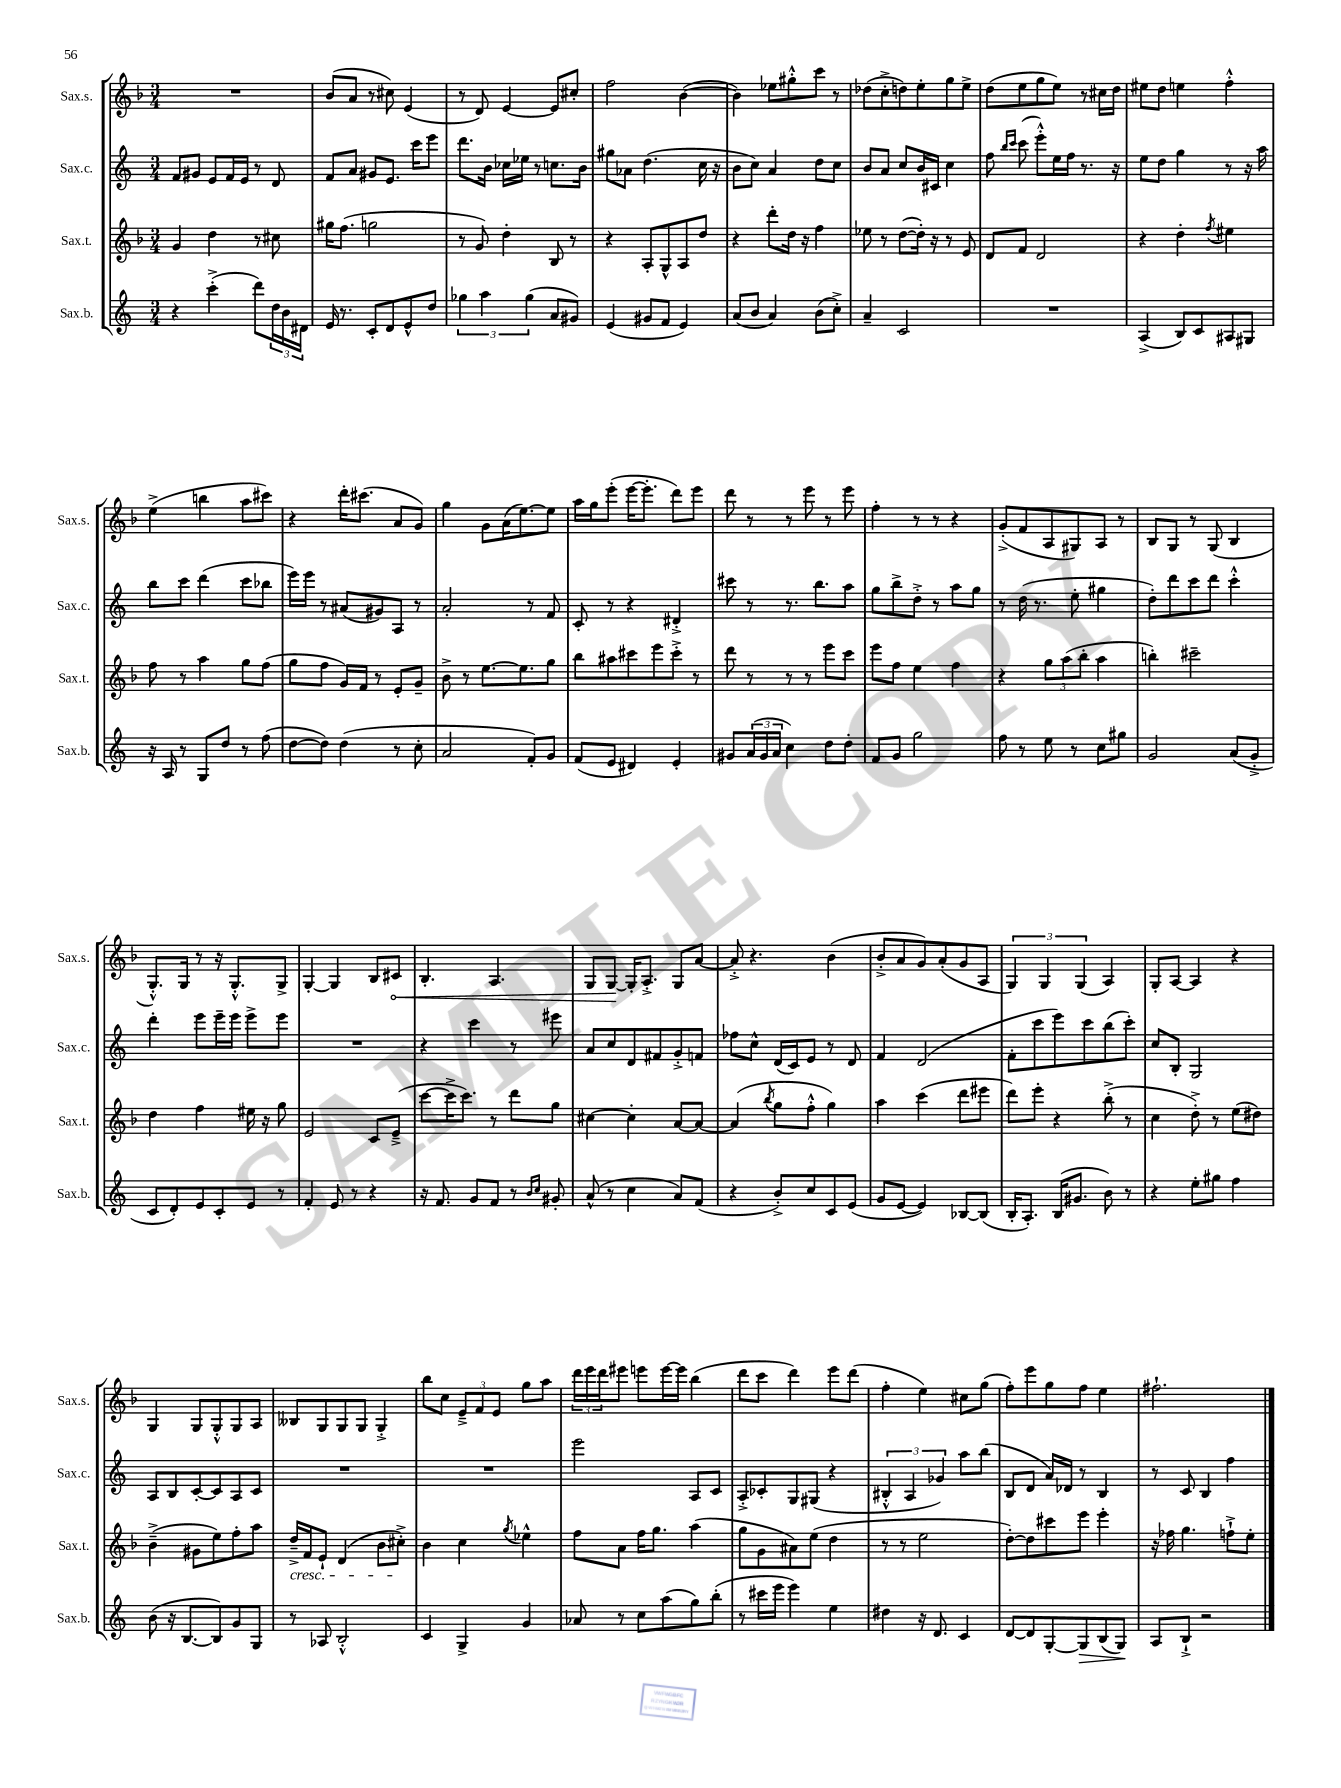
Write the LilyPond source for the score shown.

<<
\new StaffGroup <<
\new Staff = "s0" \with { instrumentName = "Sax.s." shortInstrumentName = "Sax.s." } {
    \clef treble \key f \major \numericTimeSignature \time 3/4
    R2. |
    bes'8( a'8 r8 cis''8) e'4( |
    r8 d'8) e'4~ e'8 cis''8-. |
    f''2 bes'4~( |
    bes'4) ees''8 gis''8-.-^ c'''8 r8 |
    des''8( c''8-.-> d''8) e''8-. g''8 e''8-> |
    d''8( e''8 g''8 e''8) r8 cis''16 d''16 |
    eis''8 d''8 e''4 f''4-.-^ |
    e''4->( b''4 a''8 cis'''8) |
    r4 d'''16-. cis'''8.( a'8 g'8) |
    g''4 g'8 a'16( e''8.~) e''8 |
    a''16 g''16 e'''8-.( e'''16~ e'''8.-. d'''8) e'''8 |
    d'''8 r8 r8 e'''8 r8 e'''8 |
    f''4-. r8 r8 r4 |
    g'8-.->( f'8 a8 gis8) a8 r8 |
    bes8 g8 r8 g8( bes4 |
    g8.-.-^) g16 r8 r16 g8.-.-^ g8-> |
    g4~-. g4 bes8 \once \override Hairpin.circled-tip = ##t cis'8\< |
    bes4.-. a4. |
    g8 g8~\! g16-. a8.-.-> g8 a'8~ |
    a'8-.-> r4. bes'4( |
    bes'8-.-> a'8 g'8) a'8-.( g'8 a8 |
    \tuplet 3/2 { g4) g4 g4( } a4) |
    g8-. a8~ a4 r4 |
    g4 g8 g8-.-^ g8 a8 |
    beses8 g8 g8 g8 g4-.-> |
    bes''8 c''8 \tuplet 3/2 { e'8---> f'8 e'8 } g''8 a''8 |
    \tuplet 3/2 { d'''16 e'''16 d'''16 } eis'''8 e'''8 e'''16~ e'''16 bes''4( |
    d'''8 c'''8 d'''4) e'''8 d'''8( |
    f''4-. e''4) cis''8 g''8( |
    f''8-.) e'''8 g''8 f''8 e''4 |
    fis''2.-! \bar "|." |
}
\new Staff = "s1" \with { instrumentName = "Sax.c." shortInstrumentName = "Sax.c." } {
    \clef treble \key c \major \numericTimeSignature \time 3/4
    f'8 gis'8 e'8 f'16 e'16 r8 d'8 |
    f'8 a'8 gis'8 e'8. c'''16 e'''8 |
    d'''8. b'16 ces''16 ees''16 r8 c''8. b'16 |
    gis''8 aes'8 d''4.( c''16 r16 |
    b'8 c''8) a'4 d''8 c''8 |
    b'8 a'8 c''8 b'16 cis'16 c''4 |
    f''8 \grace { b''16 c'''16 } c'''8( e'''8-.-^) e''16 f''16 r8. r16 |
    e''8 d''8 g''4 r8 r16 a''16 |
    b''8 c'''8 d'''4( c'''8 bes''8 |
    e'''16) e'''16 r8 ais'8( gis'8) a8 r8 |
    a'2-. r8 f'8 |
    c'8-. r8 r4 dis'4-.-> |
    cis'''8 r8 r8. b''8. a''8 |
    g''8 b''8-> d''8-.-> r8 a''8 g''8 |
    r8 d''16( r8. e''8-. gis''4 |
    d''8-.) d'''8 c'''8 d'''8 c'''4-.-^ |
    d'''4-. e'''8 e'''16-- e'''16 e'''8-> e'''8 |
    R2. |
    r4 c'''4 r8 eis'''8 |
    a'8 c''8 d'8 fis'8 g'8-.-> f'8 |
    fes''8 c''8-^ d'16( c'16) e'8 r8 d'8 |
    f'4 d'2( |
    f'8-. c'''8 e'''8) c'''8 b''8( c'''8-.) |
    c''8 b8-. g2 |
    a8 b8 c'8~-. c'8 a8 c'8 |
    R2. |
    R2. |
    e'''2 a8 c'8 |
    a8-.-> ces'8-. g8 gis8( r4 |
    \tuplet 3/2 { bis4-.-^ a4 ges'4) } a''8 b''8( |
    b8 d'8 a'16) des'16 r8 b4 |
    r8 c'8 b4 f''4 \bar "|." |
}
\new Staff = "s2" \with { instrumentName = "Sax.t." shortInstrumentName = "Sax.t." } {
    \clef treble \key f \major \numericTimeSignature \time 3/4
    g'4 d''4 r8 cis''8 |
    gis''16 f''8.( g''2 |
    r8 g'8) d''4-. bes8 r8 |
    r4 a8-. g8-^ a8 d''8 |
    r4 d'''8-. d''16 r16 f''4 |
    ees''8 r8 d''8~( d''16-.) r16 r8 e'8 |
    d'8 f'8 d'2 |
    r4 d''4-. \acciaccatura { f''8 } eis''4 |
    f''8 r8 a''4 g''8 f''8( |
    g''8 f''8 g'16) f'16 r8 e'8-. g'8-- |
    bes'8-> r8 e''8.~ e''8. g''8 |
    bes''8 ais''8 cis'''8 e'''8 cis'''8-.-> r8 |
    d'''8 r8 r8 r8 e'''8 c'''8 |
    e'''8 f''8 e''4 f''4 |
    r4 \tuplet 3/2 { g''8 a''8( bes''8-. } a''4 |
    b''4-.) cis'''2-- |
    d''4 f''4 eis''16 r16 g''8 |
    e'2 c'8 e'8--->( |
    c'''8~ c'''16-> c'''8.) r8 d'''8 g''8 |
    cis''4~ cis''4-. a'8~ a'8~ |
    a'4( \acciaccatura { bes''8 } g''8 f''8-.-^ g''4) |
    a''4 c'''4( d'''8 eis'''8 |
    d'''8) e'''8-. r4 bes''8-.->( r8 |
    c''4 d''8-.->) r8 e''8( dis''8) |
    bes'4--->( gis'8 e''8) f''8-. a''8 |
    d''16--->\cresc f'16 e'8-! d'4( bes'8 cis''8-.->\!) |
    bes'4 c''4 \acciaccatura { g''8 } ees''4-^ |
    f''8 a'8 f''16 g''8. a''4( |
    g''8 g'8 ais'8) e''8( d''4 |
    r8 r8 e''2 |
    d''8~-.) d''8 cis'''8 e'''8 e'''4-. |
    r16 fes''16 g''4. f''8-!-> e''8-. \bar "|." |
}
\new Staff = "s3" \with { instrumentName = "Sax.b." shortInstrumentName = "Sax.b." } {
    \clef treble \key c \major \numericTimeSignature \time 3/4
    r4 c'''4-.->( d'''8) \tuplet 3/2 { d''16 b'16 dis'16 } |
    e'16 r8. c'8-. d'8 e'8-^ d''8 |
    \tuplet 3/2 { ges''4 a''4 ges''4( } a'8 gis'8) |
    e'4( gis'8 f'8 e'4) |
    a'8( b'8 a'4) b'8( c''8-.->) |
    a'4-- c'2 |
    R2. |
    a4->( b8) c'8 ais8 gis8 |
    r16 a16 r8 g8 d''8 r8 f''8( |
    d''8~ d''8) d''4( r8 c''8-. |
    a'2 f'8-.) g'8 |
    f'8( e'8 dis'4) e'4-. |
    gis'8 \tuplet 3/2 { a'16( gis'16 a'16 } c''4) d''8 d''8-. |
    f'8 g'8 g''2 |
    f''8 r8 e''8 r8 c''8 gis''8 |
    g'2 a'8( g'8-.-> |
    c'8 d'8-.) e'8 c'8-. e'8 r8 |
    f'4-. e'8 r8 r4 |
    r16 f'8. g'8 f'8 r8 \grace { b'16 c''16 } gis'8-. |
    a'8-^( r8 c''4 a'8) f'8( |
    r4 b'8-.->) c''8 c'8 e'8( |
    g'8 e'8~ e'4) bes8~ bes8( |
    b16-. a8.-.) b16( gis'8. b'8) r8 |
    r4 e''8-. gis''8 f''4 |
    b'8( r16 b8.~ b8) g'8 g8 |
    r8 aes8 b2-.-^ |
    c'4 g4-> g'4 |
    aes'8 r8 c''8 a''8( g''8) b''8-.( |
    r8 cis'''16 e'''16 e'''4) e''4 |
    dis''4 r16 d'8. c'4 |
    d'8~ d'8 g8~-. g8\> b8( g8\!) |
    a8 b8-!-> r2 \bar "|." |
}
>>
>>
\layout { \context { \Score \remove "Bar_number_engraver" } }
